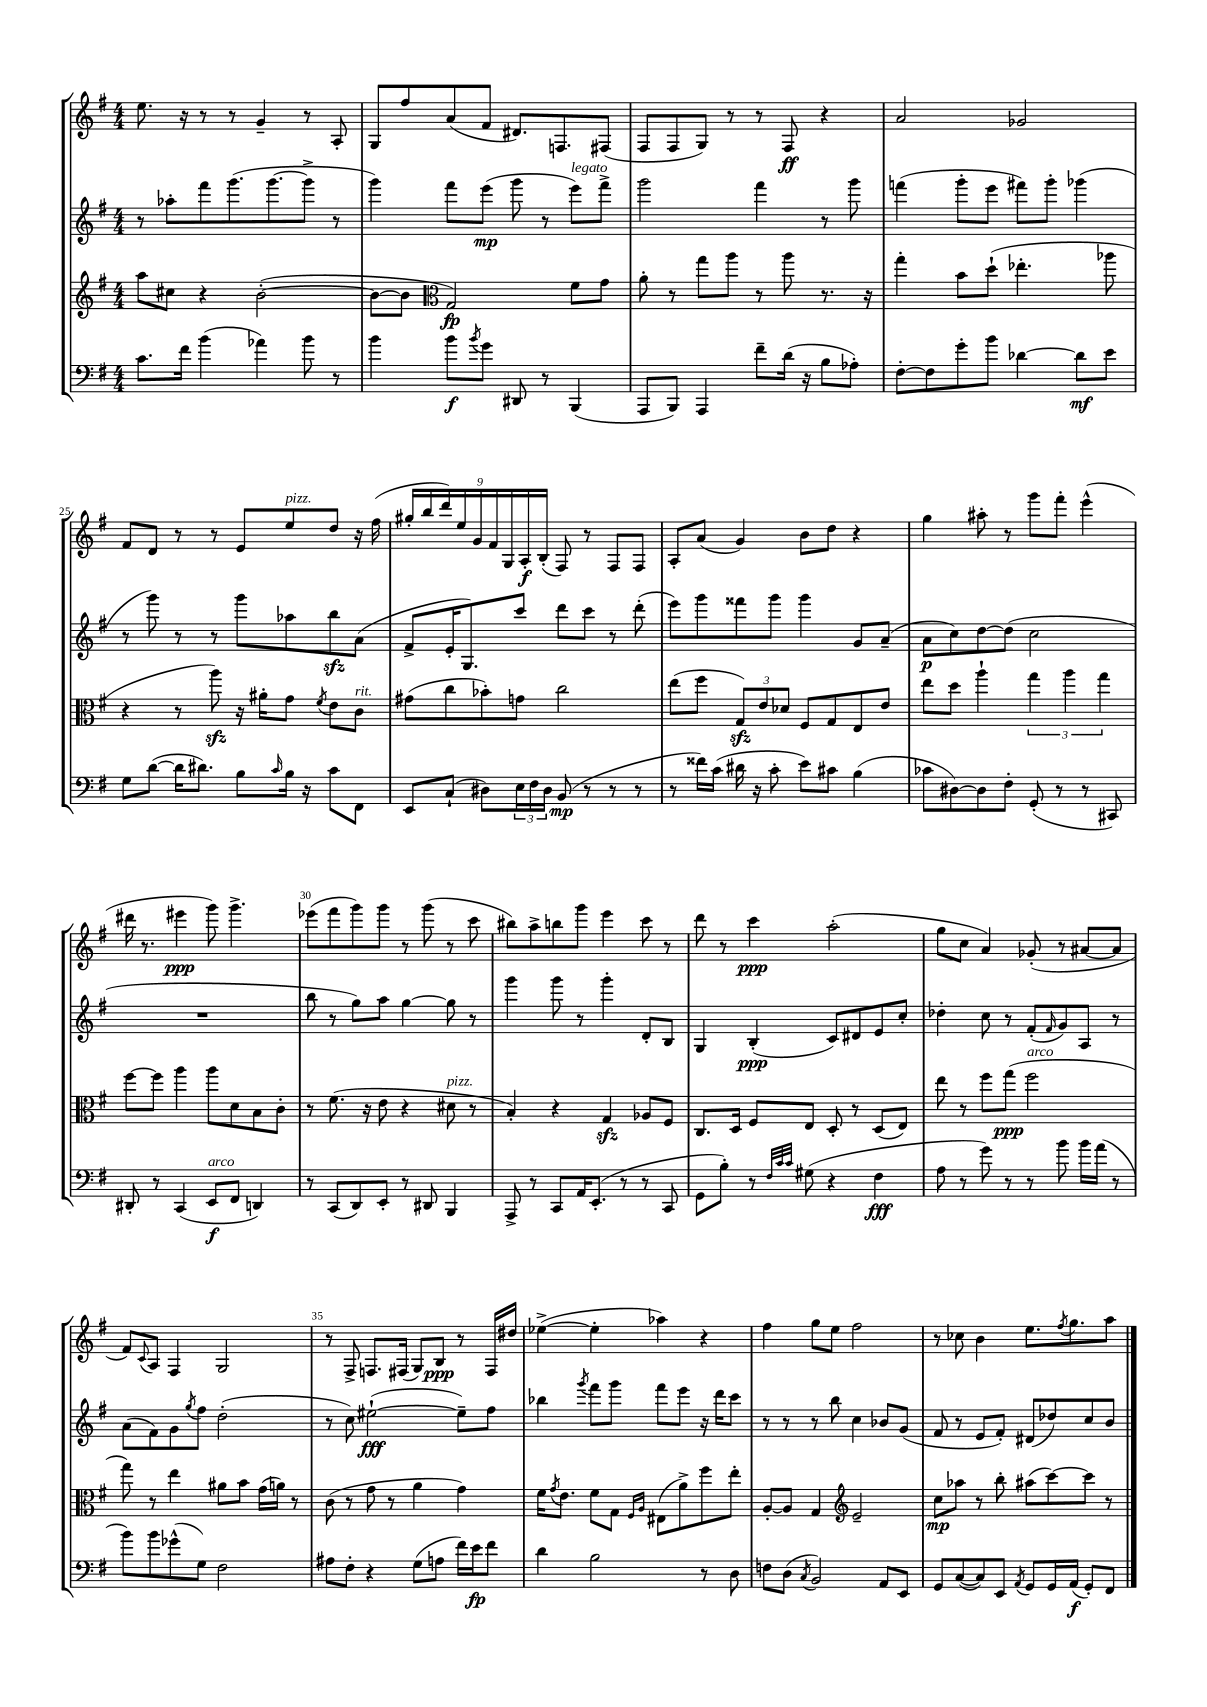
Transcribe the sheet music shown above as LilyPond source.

<<
\new StaffGroup <<
\new Staff = "s0" {
    \clef treble \key g \major \numericTimeSignature \time 4/4
    e''8. r16 r8 r8 g'4-- r8 a8-. |
    g8 fis''8 a'8( fis'8 dis'8.) f8. fis8( |
    fis8 fis8 g8) r8 r8 fis8\ff r4 |
    a'2 ges'2 |
    fis'8 d'8 r8 r8 e'8 e''8^\markup { \italic "pizz." } d''8 r16 fis''16( |
    \tuplet 9/8 { gis''16-. b''16 d'''16) e''16 g'16 fis'16 g16 a16-.\f b16-.( } fis8) r8 fis8 fis8 |
    a8-. a'8( g'4) b'8 d''8 r4 |
    g''4 ais''8-. r8 g'''8 fis'''8-. e'''4-^( |
    dis'''16 r8. eis'''4\ppp g'''8) g'''4.-> |
    ees'''8( fis'''8 g'''8) g'''8 r8 g'''8( r8 c'''8 |
    bis''8) a''8-> b''8 g'''8 e'''4 c'''8 r8 |
    d'''8 r8 c'''4\ppp a''2-.( |
    g''8 c''8 a'4) ges'8-.( r8 ais'8~ ais'8 |
    fis'8) \appoggiatura { c'8 } a8 fis4 g2 |
    r8 fis8-> f8. fis16( g8) b8\ppp r8 fis16 dis''16 |
    ees''4~->( ees''4-. aes''4) r4 |
    fis''4 g''8 e''8 fis''2 |
    r8 ces''8 b'4 e''8. \acciaccatura { fis''8 } g''8. a''8 \bar "|." |
}
\new Staff = "s1" {
    \clef treble \key g \major \numericTimeSignature \time 4/4
    r8 aes''8-. fis'''8 g'''8.( g'''8.~ g'''8-> r8 |
    g'''4) fis'''8 e'''8\mp( g'''8 r8 e'''8^\markup { \italic "legato" }) fis'''8-> |
    g'''2 fis'''4 r8 g'''8 |
    f'''4( g'''8-. e'''8 fis'''8) g'''8-. ges'''4( |
    r8 g'''8) r8 r8 g'''8 aes''8 b''8\sfz a'8( |
    fis'8-> e'16-. g8.) c'''8 d'''8 c'''8 r8 d'''8-.( |
    e'''8) g'''8 fisis'''8 g'''8 g'''4 g'8 a'8--( |
    a'8\p c''8) d''8~ d''8( c''2 |
    R1 |
    b''8 r8 g''8) a''8 g''4~ g''8 r8 |
    g'''4 g'''8 r8 g'''4-. d'8-. b8 |
    g4 b4-.\ppp( c'8) dis'8 e'8 c''8-. |
    des''4-. c''8 r8 fis'8-.( \grace { fis'16 } g'8) a8 r8 |
    a'8( fis'8) g'8 \acciaccatura { g''8 } fis''8 d''2-.( |
    r8 c''8) eis''2~-!\fff( eis''8--) fis''8 |
    bes''4 \acciaccatura { g'''8 } fis'''8 g'''8 fis'''8 e'''8 r16 d'''16 c'''8 |
    r8 r8 r8 b''8 c''4 bes'8 g'8( |
    fis'8 r8 e'8 fis'8-.) dis'8( des''8) c''8 b'8 \bar "|." |
}
\new Staff = "s2" {
    \clef treble \key g \major \numericTimeSignature \time 4/4
    a''8 cis''8 r4 b'2~-.( |
    b'8~ b'8 \clef alto g2\fp) fis'8 g'8 |
    a'8-. r8 g''8 a''8 r8 a''8 r8. r16 |
    g''4-. b'8 d''8-!( ees''4.-. aes''8 |
    r4 r8 a''8\sfz) r16 ais'16-. g'8 \acciaccatura { fis'8 } e'8 c'8^\markup { \italic "rit." } |
    gis'8( c''8 bes'8-.) g'8 c''2 |
    e''8( fis''8 \tuplet 3/2 { g8\sfz) e'8 des'8 } fis8 g8 e8 e'8 |
    e''8 d''8 a''4-! \tuplet 3/2 { g''4 a''4 g''4 } |
    fis''8~ fis''8 a''4 a''8 d'8 b8 c'8-. |
    r8 fis'8.( r16 e'8 r4 dis'8^\markup { \italic "pizz." } r8 |
    b4-.) r4 g4\sfz aes8 fis8 |
    c8. d16 fis8 e8 d8-. r8 d8( e8) |
    e''8 r8 fis''8 g''8\ppp( fis''2^\markup { \italic "arco" } |
    g''8) r8 e''4 ais'8 b'8 g'16( a'16) r8 |
    c'8( r8 g'8 r8 a'4 g'4) |
    fis'16 \acciaccatura { g'8 } e'8. fis'8 g8 \grace { fis16 a16 } eis8( a'8->) fis''8 e''8-. |
    a8~-. a8 g4 \clef treble e'2-- |
    c''8\mp aes''8 r8 b''8-. ais''8( c'''8~) c'''8 r8 \bar "|." |
}
\new Staff = "s3" {
    \clef bass \key g \major \numericTimeSignature \time 4/4
    c'8. fis'16 b'4( aes'4) b'8 r8 |
    b'4 b'8\f \acciaccatura { b'8 } g'8 dis,8 r8 b,,4( |
    a,,8 b,,8) a,,4 fis'8-- d'16( r16 b8 aes8-.) |
    fis8~-. fis8 g'8-. b'8 des'4~ des'8\mf e'8 |
    g8 d'8~( d'16 dis'8.) b8 \grace { c'16 } b16 r16 c'8 fis,8 |
    e,8 c8-!( dis8) \tuplet 3/2 { e16 fis16 dis16 } b,8\mp( r8 r8 r8 |
    r8 fisis'16) c'16( dis'16 r16 c'8-. e'8) cis'8 b4( |
    ces'8 dis8~) dis8 fis8-. g,8-.( r8 r8 cis,8) |
    dis,8-. r8 c,4( e,8\f^\markup { \italic "arco" } fis,8 d,4) |
    r8 c,8( d,8) e,8-. r8 dis,8 b,,4 |
    a,,8-> r8 c,8 a,16 e,8.-.( r8 r8 c,8 |
    g,8 b8-.) r8 \grace { fis32 c'32 c'32 } gis8( r4 fis4\fff |
    a8 r8 g'8) r8 r8 b'8 b'16 a'16( r8 |
    b'8) b'8 ges'8-^( g8) fis2 |
    ais8 fis8-. r4 g8( a8 fis'16) e'16\fp fis'8 |
    d'4 b2 r8 d8 |
    f8 d8( \acciaccatura { c8 } b,2) a,8 e,8 |
    g,8 c8~( c8) e,8 \acciaccatura { a,8 } g,8 g,16 a,16\f( g,8-.) fis,8 \bar "|." |
}
>>
>>
\layout { \context { \Score currentBarNumber = #21 \override BarNumber.break-visibility = ##(#f #t #t) barNumberVisibility = #(every-nth-bar-number-visible 5) } }
